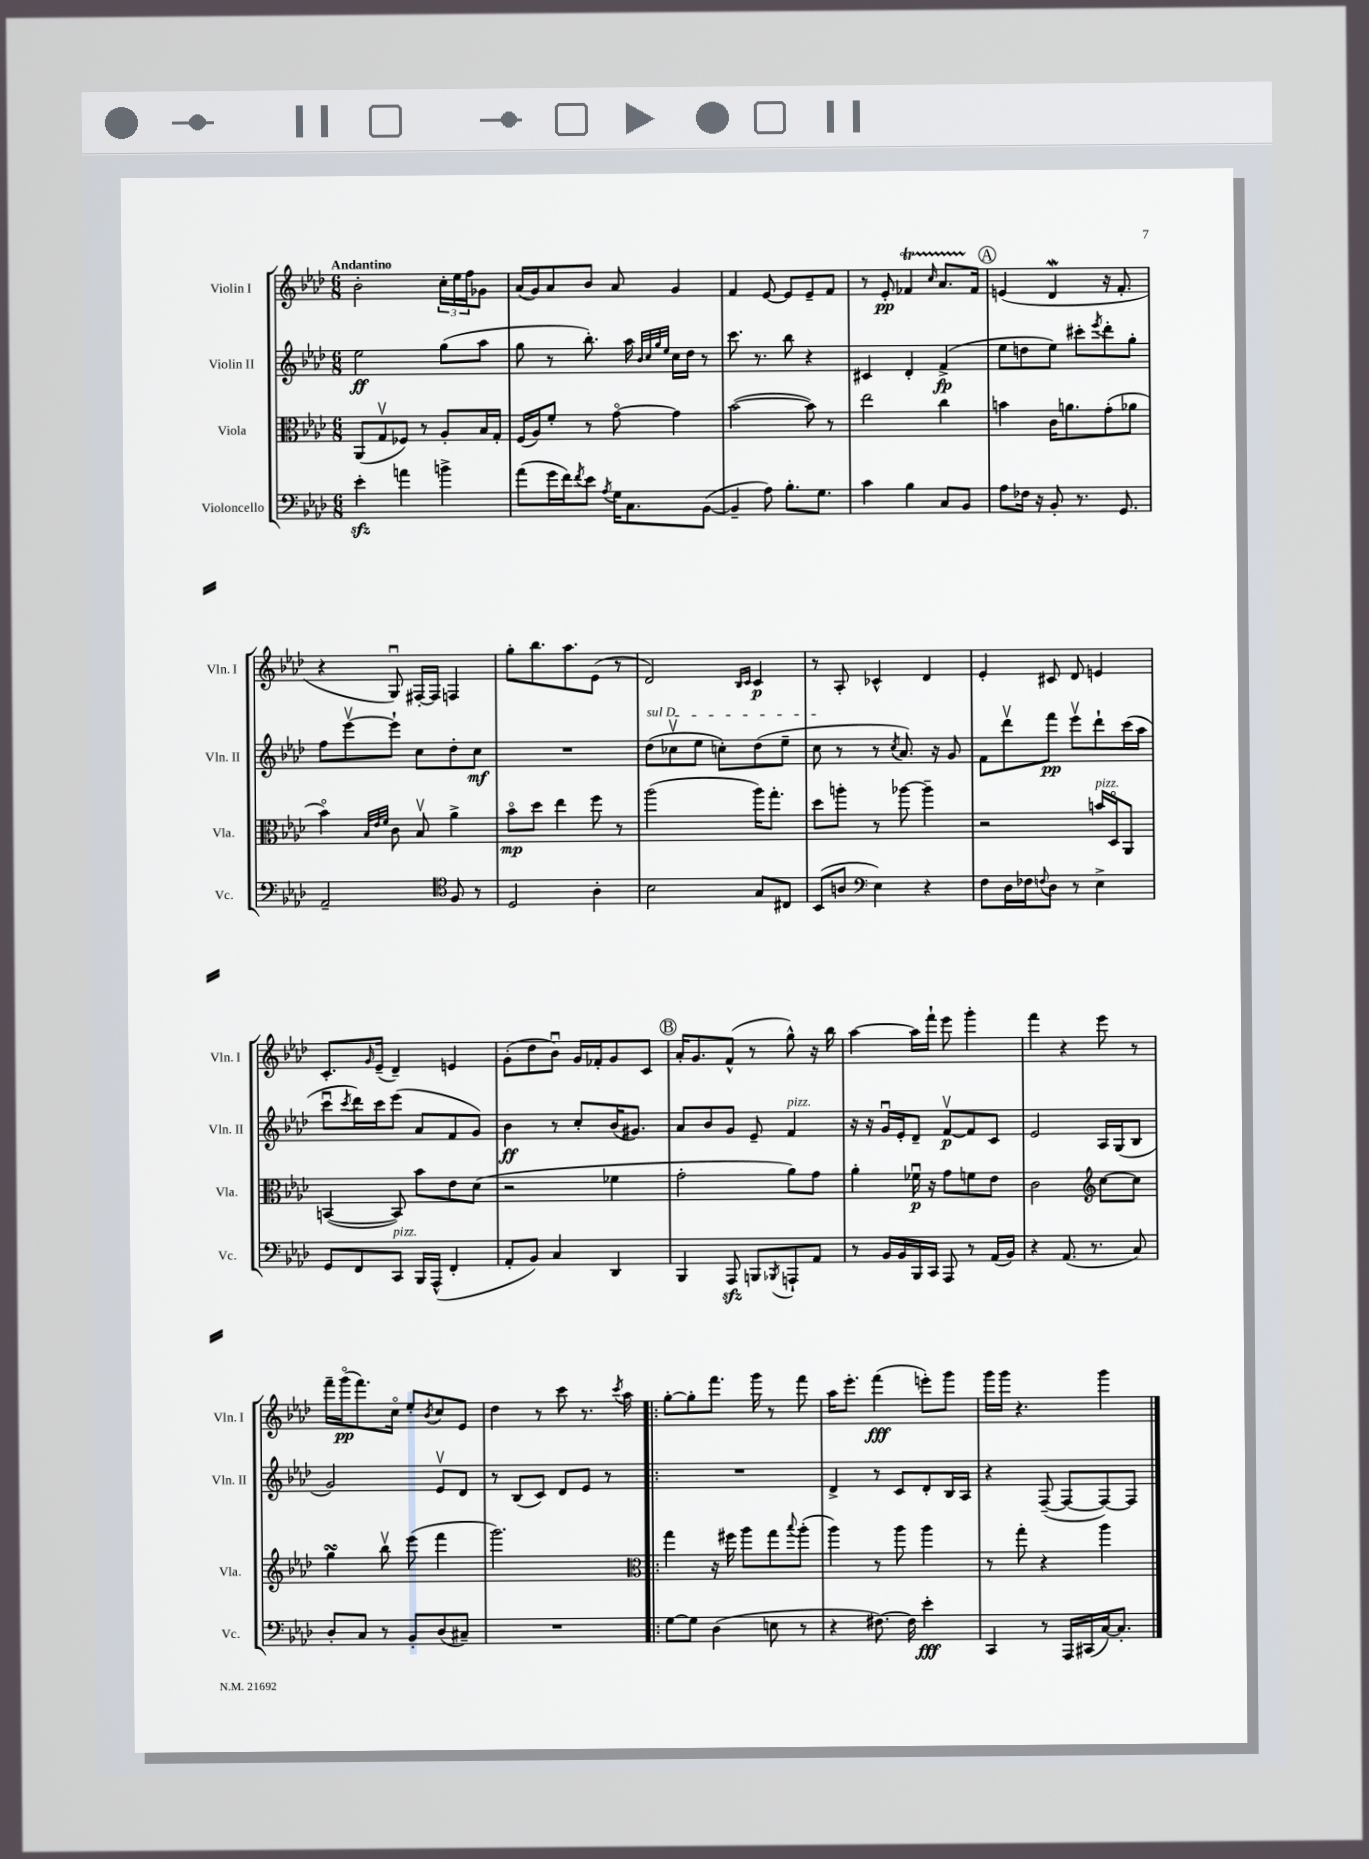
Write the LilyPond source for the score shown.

<<
\new StaffGroup <<
\new Staff = "s0" \with { instrumentName = "Violin I" shortInstrumentName = "Vln. I" } {
    \clef treble \key aes \major \numericTimeSignature \time 6/8 \tempo "Andantino"
    bes'2-. \tuplet 3/2 { c''16-. ees''16 f''16 } ges'8 |
    aes'16( g'16) aes'8 bes'8 aes'8 g'4 |
    f'4 ees'8~ ees'8 ees'8-- f'8 |
    r8 ees'8-.\pp fes'4\startTrillSpan \grace { c''16 } aes'8. fes'16\stopTrillSpan |
    \mark \markup { \circle "A" } e'4( des'4\mordent r16 f'8.-. |
    r4 g8\downbow) fis16~-. fis16 f4 |
    g''8-. bes''8. aes''8. ees'8( r8 |
    des'2) \grace { bes16 c'16 } c'4\p |
    r8 aes8-. ces'4-^ des'4 |
    ees'4-. cis'8 des'8 e'4 |
    c'8.-. \grace { g'16 } ees'16--( des'4--) e'4 |
    g'8-.( des''8 bes'8\downbow) g'16 fes'16-. g'8 c'8 |
    \mark \markup { \circle "B" } aes'16-. g'8. f'8-^( r8 g''8-^) r16 bes''16 |
    aes''4~ aes''16 f'''16-! ees'''8 g'''4-. |
    f'''4 r4 ees'''8 r8 |
    f'''16-- g'''16\flageolet\pp( f'''8.) c''16\flageolet ees''8-. \acciaccatura { bes'8 } c''8 ees'8 |
    des''4 r8 c'''8 r8. \acciaccatura { c'''8 } aes''16 |
    \bar ".|:" g''8~-. g''8-. f'''8. g'''16 r8 f'''8 |
    aes''16 ees'''8.-. f'''4\fff( e'''8-.) g'''8 |
    g'''16 g'''16 r4. g'''4 \bar "|." |
}
\new Staff = "s1" \with { instrumentName = "Violin II" shortInstrumentName = "Vln. II" } {
    \clef treble \key aes \major \numericTimeSignature \time 6/8
    ees''2\ff g''8( aes''8 |
    g''8 r8 bes''8.-.) aes''16 \grace { bes'32 c''32 g''32 ees''32 } c''16 des''16 r8 |
    c'''8. r8. bes''8 r4 |
    cis'4 des'4-. f'4->\fp( |
    \mark \markup { \circle "A" } ees''8 d''8 ees''8) cis'''8-. \acciaccatura { ees'''8 } des'''8-. g''8-. |
    f''8 ees'''8~\upbow ees'''8-! c''8 des''8-. c''8\mf |
    R2. |
    \once \override TextSpanner.bound-details.left.text = \markup { \italic "sul D" } des''8\startTextSpan( ces''8\upbow ees''8 c''8-.) des''8( ees''8-- |
    c''8\stopTextSpan r8 r8 \acciaccatura { c''8 } aes'8.) r16 g'8 |
    f'8 des'''8\upbow f'''8\pp ees'''8\upbow des'''8-! c'''16( aes''16 |
    c'''8\downbow \acciaccatura { c'''8 } des'''16) c'''16 ees'''8( aes'8 f'8 g'8) |
    bes'4\ff r8 c''8-. bes'16( gis'8.) |
    \mark \markup { \circle "B" } aes'8 bes'8 g'8 ees'8-- f'4^\markup { \italic "pizz." } |
    r16 r16 g'16\downbow ees'16-. des'8-- f'8~\upbow\p f'8 c'8 |
    ees'2 aes16 g16( bes8 |
    g'2) ees'8\upbow des'8 |
    r8 bes8( c'8) des'8 ees'8 r8 |
    \bar ".|:" R2. |
    des'4-> r8 c'8 des'8-. bes16 aes16 |
    r4 f8~--( f8~ f8~) f8 \bar "|." |
}
\new Staff = "s2" \with { instrumentName = "Viola" shortInstrumentName = "Vla." } {
    \clef alto \key aes \major \numericTimeSignature \time 6/8
    aes,8( g8\upbow fes8) r8 aes8-. bes16 g16-. |
    f16( aes16) f'8-. r8 g'8~\flageolet g'4 |
    bes'2~( bes'8) r8 |
    ees''2 c''4 |
    \mark \markup { \circle "A" } b'4 c'16 a'8. g'8-.( aes'8 |
    bes'4\flageolet) \grace { bes32 ees'32 f'32 } c'8 bes8\upbow aes'4-> |
    bes'8\flageolet\mp des''8 ees''4 f''8 r8 |
    aes''2( aes''16) g''8.-. |
    des''8 a''8-. r8 aes''8~ aes''4-- |
    r2 b'16^\markup { \italic "pizz." } des16\flageolet aes,8 |
    b,4~( b,8) bes'8 ees'8 des'8( |
    r2 fes'4 |
    \mark \markup { \circle "B" } g'2-. aes'8) g'8 |
    aes'4-. fes'16\downbow\p r16 g'8 f'8 ees'8 |
    c'2 \clef treble c''8~ c''8 |
    g''4\turn bes''8\upbow ees'''8( f'''4 |
    g'''2.) |
    \clef alto \bar ".|:" g''4 r16 fis''16 aes''8 g''8 \appoggiatura { bes''8 } aes''8-.( |
    aes''4) r8 aes''8 aes''4 |
    r8 g''8-. r4 aes''4 \bar "|." |
}
\new Staff = "s3" \with { instrumentName = "Violoncello" shortInstrumentName = "Vc." } {
    \clef bass \key aes \major \numericTimeSignature \time 6/8
    ees'4-.\sfz a'4 b'4-> |
    aes'8( g'16 f'16) \acciaccatura { f'8 } ees'8 \acciaccatura { aes8 } g16 c8. bes,8~( |
    bes,4-- aes8) bes8.-. g8. |
    c'4 bes4 c8 bes,8 |
    \mark \markup { \circle "A" } aes8 fes16 r16 bes,8-. r8. g,8. |
    aes,2-- \clef tenor f8 r8 |
    des2 aes4-. |
    bes2 g8 cis8 |
    bes,8( a8 \clef bass ees4) r4 |
    f8 des16 fes16 \appoggiatura { f8 } des8 r8 ees4-> |
    g,8 f,8 c,8^\markup { \italic "pizz." } bes,,16 aes,,16-^( f,4-. |
    aes,8-. bes,8) c4 des,4 |
    \mark \markup { \circle "B" } bes,,4 aes,,8\sfz b,,8 \acciaccatura { bes,,8 } a,,8-! aes,8 |
    r8 bes,16 bes,16 bes,,16 c,16 aes,,8 r8 aes,16( bes,16) |
    r4 aes,8.( r8. c8) |
    des8-. c8 r8 bes,8-. des8( cis8--) |
    R2. |
    \bar ".|:" g8~ g8 des4( e8 r8 |
    r4 fis8.~) fis16 ees'4-.\fff |
    c,4 r8 aes,,16 cis,16( c16~) c8.-. \bar "|." |
}
>>
>>
\layout { \context { \Score \remove "Bar_number_engraver" } }
